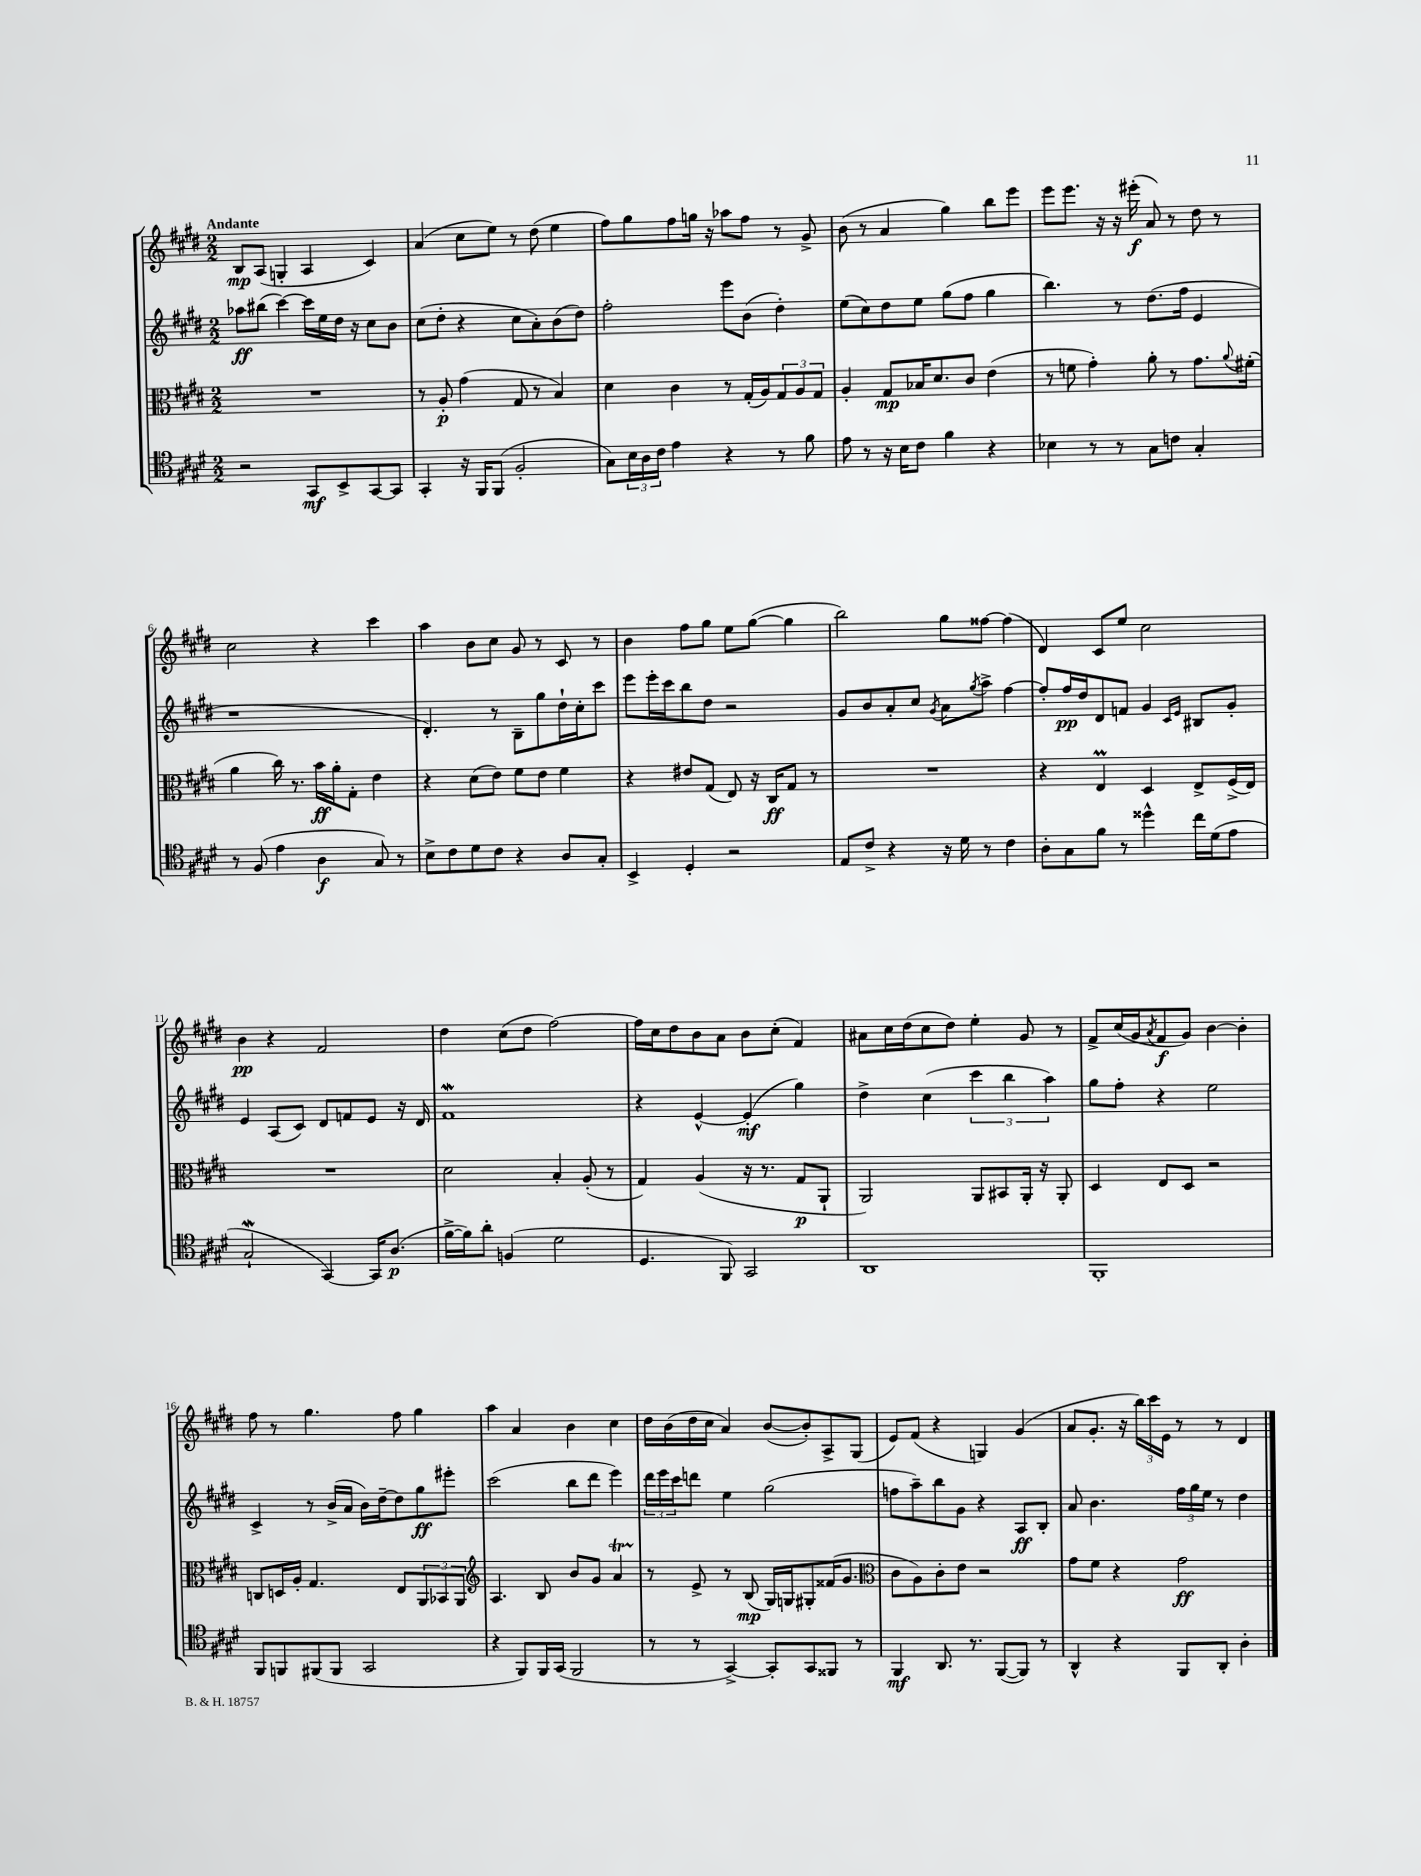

**kern	**kern	**kern	**kern
*staff4	*staff3	*staff2	*staff1
*clefC4	*clefC3	*clefG2	*clefG2
*k[f#c#g#d#]	*k[f#c#g#d#]	*k[f#c#g#d#]	*k[f#c#g#d#]
*M2/2	*M2/2	*M2/2	*M2/2
2r	1r	8aa-	8B
.	.	(8bb#	(8A
.	.	[4ccc#)	4G'
8GG#	.	16ccc#]	4A
.	.	16ee	.
8BB^	.	16dd#	.
.	.	16r	.
[8GG#	.	8cc#	4c#)
8GG#]	.	8b	.
=	=	=	=
4GG#'	8r	(8cc#	(4a
.	8A'	8dd#'	.
16r	(4g#	4r	8cc#
16FF#	.	.	.
(8FF#	.	.	8ee)
2F#'	8G#	8cc#	8r
.	8r	8a')	(8dd#
.	4B)	(8b	4ee
.	.	8dd#)	.
=	=	=	=
8G#)	4d#	2ff#'	8ff#)
24B	.	.	8gg#
24A	.	.	.
24c#	.	.	.
4e	4c#	.	8ff#
.	.	.	16gg
.	.	.	16r
4r	8r	8eee	8aa-
.	(16G#'	(8b	8ff#
.	16A)	.	.
8r	12G#	4dd#')	8r
.	12A	.	.
8f#	.	.	8g#^
.	12G#	.	.
=	=	=	=
8e	4A'	(8ee	(8b
8r	.	8cc#)	8r
16r	8G#	8dd#	4a
16B	.	.	.
8c#	16B-	8ee	.
.	8.d#	.	.
4f#	.	(8gg#	4gg#)
.	8c#	8ff#	.
4r	(4e	4gg#	8bb
.	.	.	8eee
=	=	=	=
4B-	8r	4.bb)	8eee
.	8f	.	8.eee
8r	4g#')	.	.
.	.	.	16r
8r	.	8r	16r
.	.	.	(16eee#'
8G#	8a'	(8.dd#	8a)
8c	8r	.	8r
.	.	16ff#	.
4G#'	8.g#	4e	8dd#
.	.	.	8r
.	8qqa	.	.
.	(16f#'	.	.
=	=	=	=
8r	4a	1r	2cc#
(8F#	.	.	.
4e	16cc#)	.	.
.	8.r	.	.
4A	16b	.	4r
.	16a'	.	.
.	8G#'	.	.
8G#)	4e	.	4ccc#
8r	.	.	.
=	=	=	=
8B^	4r	4.d#')	4aa
8c#	.	.	.
8d#	(8d#	.	8b
8c#	8e)	8r	8cc#
4r	8f#	8B~	8g#
.	8e	8gg#	8r
8A	4f#	16dd#`	8c#
.	.	16cc#'	.
8G#'	.	8ccc#	8r
=	=	=	=
4BB^	4r	8eee	4b
.	.	16eee'	.
.	.	16ccc#	.
4D#'	8e#	8bb	8ff#
.	(8G#	8dd#	8gg#
2r	8E)	2r	8ee
.	16r	.	([8gg#
.	16C#	.	.
.	8G#	.	4gg#]
.	8r	.	.
=	=	=	=
8E	1r	8g#	2bb)
8c#^	.	8b	.
4r	.	8a'	.
.	.	8cc#	.
.	.	8qg#	.
16r	.	8a	8gg#
16d#	.	.	.
.	.	8qgg#	.
8r	.	8aa^	[8ff##
4c#	.	[4ff#	(4ff##]
=	=	=	=
8A'	4r	8ff#']	4d#)
8G#	.	16ff#	.
.	.	16dd#	.
8f#	4E	8d#	8c#
8r	.	8f	8ee
4dd##^^	4D#	4g#	2cc#
.	.	16qqc#	.
.	.	16qqe	.
16cc#	8E^	8B#	.
(16d#	.	.	.
8e	(16F#^	8g#'	.
.	16E)	.	.
=	=	=	=
2G#`	1r	4e	4b
.	.	(8A	4r
.	.	8c#)	.
[4GG#)	.	8d#	2f#
.	.	8f	.
16GG#]	.	8e	.
(8.A	.	.	.
.	.	16r	.
.	.	16d#	.
=	=	=	=
[16f#^	2d#	1f#	4dd#
16f#])	.	.	.
8a'	.	.	.
(4F	.	.	(8cc#
.	.	.	8dd#
2d#	4B'	.	[2ff#)
.	(8A'	.	.
.	8r	.	.
=	=	=	=
4.D#	4G#)	4r	16ff#]
.	.	.	16cc#
.	.	.	8dd#
.	(4A	[4e^^	8b
8FF#)	.	.	8a
2GG#	16r	(4e']	8b
.	8.r	.	.
.	.	.	(8cc#'
.	8G#	4gg#)	4f#)
.	8AA`	.	.
=	=	=	=
1AA	2AA)	4dd#^	8a#
.	.	.	16cc#
.	.	.	(16dd#
.	.	(4cc#	8cc#
.	.	.	8dd#)
.	8AA	6ccc#	4ee'
.	8BB#	.	.
.	.	6bb	.
.	16AA'	.	8g#
.	16r	.	.
.	.	6aa)	.
.	8AA'	.	8r
=	=	=	=
1FF#'	4D#	8gg#	8f#^
.	.	8ff#'	(16cc#
.	.	.	16g#
.	.	.	8qa
.	8E	4r	8f#
.	8D#	.	8g#)
.	2r	2ee	[4b
.	.	.	4b']
=	=	=	=
8FF#	8C	4c#^	8ff#
8FF	16D	.	8r
.	16A'	.	.
(8FF#	4.G#	8r	4.gg#
8FF#	.	(16b^	.
.	.	16a	.
2GG#	.	16b)	.
.	.	[16dd#~	.
.	8E	8dd#]	8ff#
.	12AA	8gg#	4gg#
.	12BB-	.	.
.	.	8eee#'	.
.	12AA	.	.
=	=	=	=
*	*clefG2	*	*
4r	4.A	(2ccc#	4aa
8FF#)	.	.	4a
16FF#	8B	.	.
(16GG#	.	.	.
2FF#	8b	8bb	4b
.	8g#	8ddd#	.
.	4a	4eee)	4cc#
=	=	=	=
8r	8r	24ddd#	16dd#
.	.	24eee	.
.	.	.	(16b
.	.	24ccc#	.
8r	8e^	8ddd	16dd#
.	.	.	16cc#
[4GG#^)	8r	4ee	4a)
.	(8B	.	.
8GG#']	16G#)	(2gg#	([8b
.	16G	.	.
8GG#	8G#'	.	8b'])
8FF##	(16f##	.	8A^
.	8.g#	.	.
8r	.	.	(8G#
=	=	=	=
*	*clefC3	*	*
4FF#	8c#	8ff	8e)
.	8A)	8aa~)	(8f#
8.AA	8c#'	8bb	4r
.	8e	8g#	.
8.r	.	.	.
.	2r	4r	4G)
([8FF#	.	.	.
8FF#])	.	8A	(4g#
8r	.	8B'	.
=	=	=	=
4AA^^	8g#	8a	8a
.	8f#	4.b	8.g#'
4r	4r	.	.
.	.	.	16r
.	.	.	24bb)
.	.	.	24ccc#
.	.	.	24e
8FF#	2g#	24ff#	8r
.	.	24gg#	.
.	.	24ee	.
8AA'	.	8r	8r
4A'	.	4dd#	4d#
==	==	==	==
*-	*-	*-	*-
